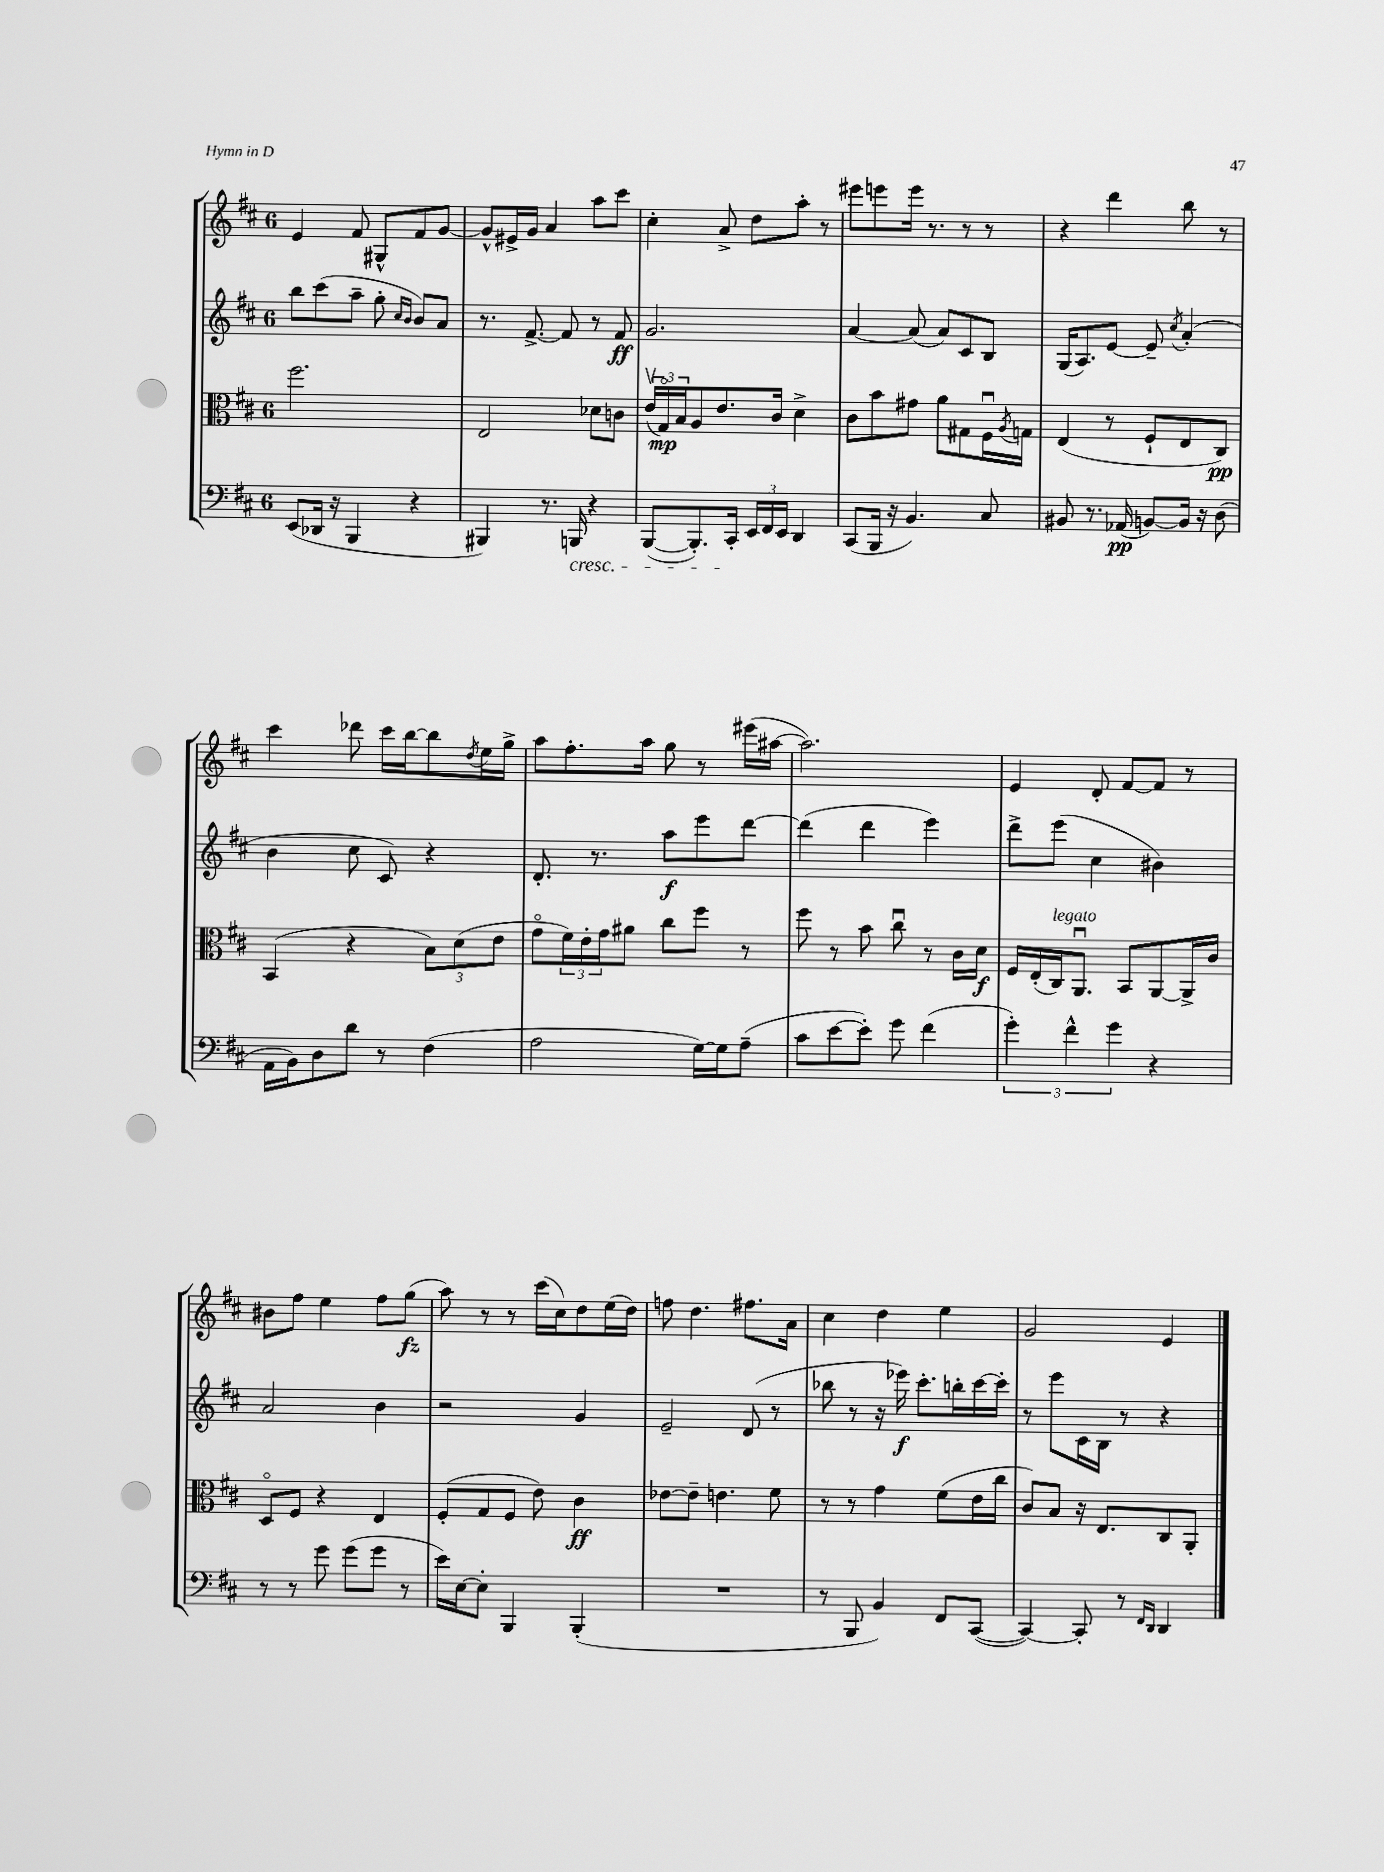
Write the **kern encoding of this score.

**kern	**kern	**kern	**kern
*staff4	*staff3	*staff2	*staff1
*clefF4	*clefC3	*clefG2	*clefG2
*k[f#c#]	*k[f#c#]	*k[f#c#]	*k[f#c#]
*M6/8	*M6/8	*M6/8	*M6/8
(8EE/L	2.ff#\	8bb\L	4e/
16DD-/Jk	.	(8ccc#\	.
16r	.	.	.
4BBB/	.	8aa~\J	8f#/
.	.	8gg'\	8G#^^/L
.	.	16qqcc#/LL	.
.	.	16qqb/JJ	.
4r	.	8b/L)	8f#/
.	.	8a/J	[8g/J
=	=	=	=
4BBB#/)	2E/	8.r	8g^^/]L
.	.	.	16e#^/L
.	.	[8.f#^/	16g/JJ
8.r	.	.	4a/
.	.	8f#/]	.
16BBB/	.	.	.
4r	8d-\L	8r	8aa\L
.	8c\J	8f#/	8ccc#\J
=	=	=	=
([8BBB/L	(24ev/LL	2.g/	4cc#'\
.	24Go/)	.	.
.	24B/J	.	.
8.BBB'/])	8A/	.	.
.	8.e/	.	8a^/
16CC#'/Jk	.	.	.
24EE/LL	.	.	8dd\L
24FF#/	.	.	.
.	16c#/Jk	.	.
24EE/JJ	.	.	.
4DD/	4d^\	.	8aa'\J
.	.	.	8r
=	=	=	=
(8CC#/L	8c#\L	[4a/	8eee#\L
16BBB/Jk	8b\	.	8eee\
16r	.	.	.
4.BB/)	8g#\J	(8a/]	16eee\Jk
.	.	.	8.r
.	8a\L	8a/L)	.
.	8G#\	8c#/	8r
8C#/	16F#u\L	8B/J	8r
.	8qA/	.	.
.	16G\JJ	.	.
=	=	=	=
8BB#/	(4E/	(16G/LK	4r
.	.	8.A/)	.
8.r	.	.	.
.	8r	[8e/J	4ddd\
(16AA-/	.	.	.
[8BB/L)	8F#`/L	8e~/]	.
.	.	8qcc#/	.
16BB/]Jk	8E/	(4a'/	8bb\
16r	.	.	.
(8D\	8C#/J)	.	8r
=	=	=	=
16AA\LL	(4BB/	4b\	4ccc#\
16BB\J)	.	.	.
8D\	.	.	.
8d\J	4r	8cc#\	8ddd-\
8r	.	8c#/)	16ccc#\LL
.	.	.	[16bb\J
(4F#\	12B\L)	4r	8bb\]
.	(12d\	.	.
.	.	.	8qdd/
.	.	.	16ee\L
.	12e\J	.	.
.	.	.	16gg^\JJ
=	=	=	=
2A\	8go\L	8.d'/	8aa\L
.	24f#\L)	.	8.ff#'\
.	24e'\	.	.
.	.	8.r	.
.	24g\J	.	.
.	8a#\J	.	.
.	.	.	16aa\Jk
.	8cc#\L	8aa\L	8gg\
[16G\LL)	8ff#\J	8eee\	8r
16G\]J	.	.	.
(8A~\J	8r	[8ddd\J	(16eee#\LL
.	.	.	[16aa#\JJ
=	=	=	=
8c#\L	8ff#\	(4ddd\]	2.aa#\])
[8e\	8r	.	.
8e'\]J)	8b\	4ddd\	.
8g\	8cc#u\	.	.
(4f#\	8r	4eee\)	.
.	16c#\LL	.	.
.	16d\JJ	.	.
=	=	=	=
6g'\)	16F#/LL	8ddd^\L	4e/
.	(16E'/	.	.
.	16C#/J)	(8eee\J	.
6f#^^\	.	.	.
.	8.AAu/J	.	.
.	.	4cc#\	8d'/
6g\	.	.	.
.	8BB/L	.	[8f#/L
4r	[8AA/	4b#\)	8f#/]J
.	16AA^/]L	.	8r
.	16c#/JJ	.	.
=	=	=	=
8r	8Do/L	2a/	8b#\L
8r	8F#/J	.	8ff#\J
8g\	4r	.	4ee\
(8g\L	.	.	.
8g\J	4E/	4b\	8ff#\L
8r	.	.	(8gg\J
=	=	=	=
16e\LL)	(8F#'/L	2r	8aa\)
[16E\J	.	.	.
8E'\]J	8G/	.	8r
4BBB/	8F#/J	.	8r
.	8e\)	.	(16ccc#\LL
.	.	.	16cc#\J)
(4BBB'/	4c#\	4g/	8dd\
.	.	.	(16ee\L
.	.	.	16dd\JJ)
=	=	=	=
2.r	[8e-\L	2e~/	8ff\
.	8e-~\]J	.	4.dd\
.	4.e\	.	.
.	.	(8d/	8.ff#\L
.	8f#\	8r	.
.	.	.	16a\Jk
=	=	=	=
8r	8r	8bb-\	4cc#\
8BBB/	8r	8r	.
4BB/)	4g\	16r	4dd\
.	.	16eee-\)	.
.	.	8.ccc#'\L	.
8FF#/L	(8f#\L	.	4ee\
.	.	16bb'\L	.
([8CC#/J	16e\L	[16ccc#\	.
.	16cc#\JJ	16ccc#'\]JJ	.
=	=	=	=
4CC#/_)	8c#/L)	8r	2g/
.	8B/J	8eee\L	.
8CC#'/]	16r	16c#\L	.
.	8.E/L	16B\JJ	.
8r	.	8r	.
16qqFF#/LL	.	.	.
16qqDD/JJ	.	.	.
4DD/	8C#/	4r	4e/
.	8AA'/J	.	.
==	==	==	==
*-	*-	*-	*-
